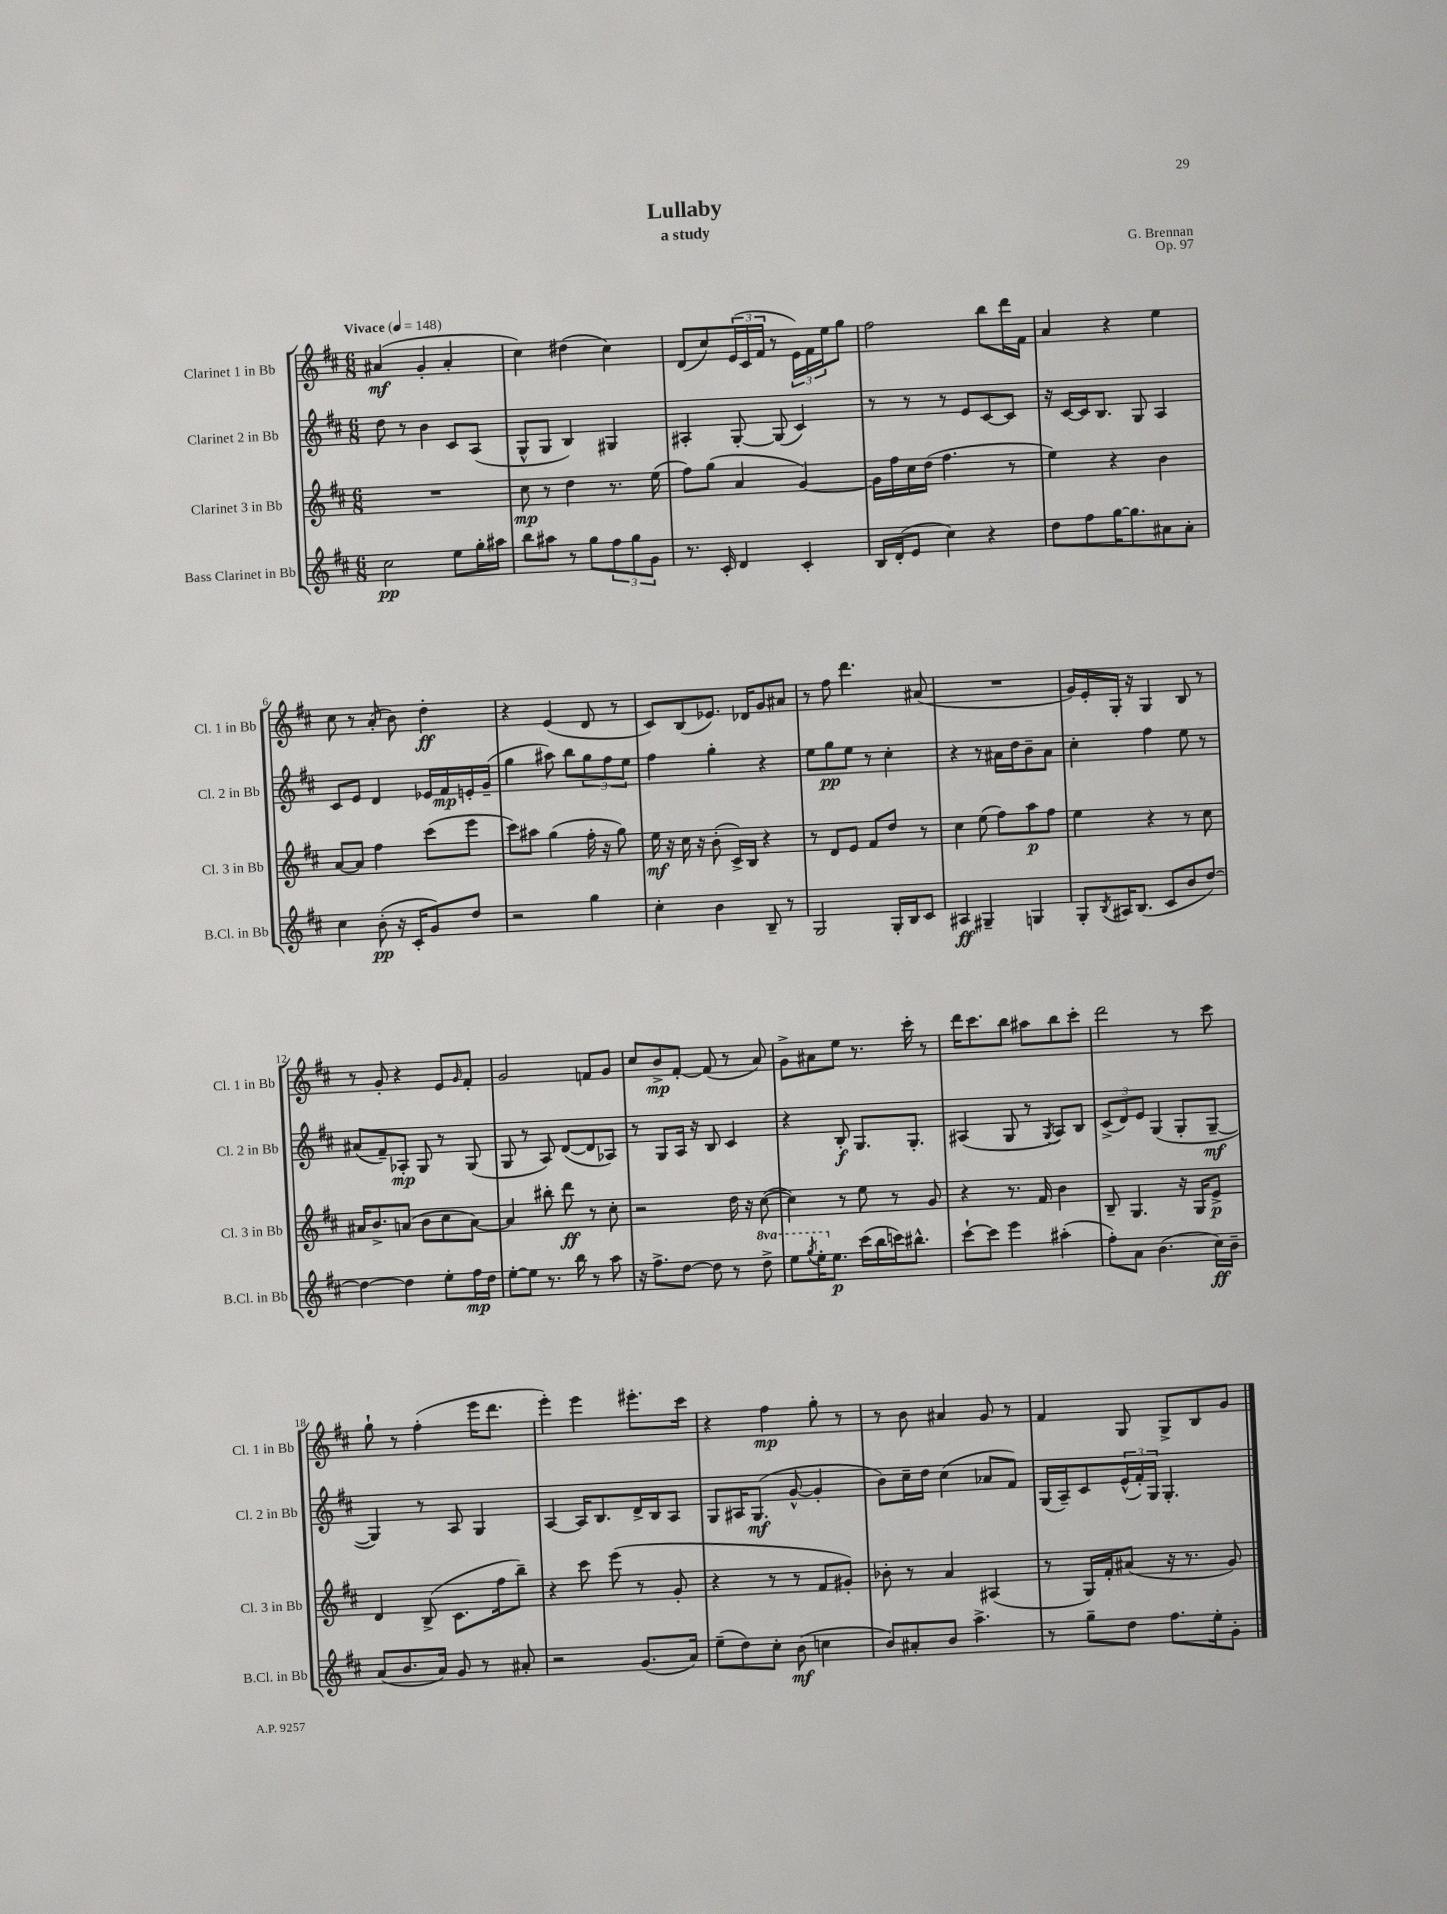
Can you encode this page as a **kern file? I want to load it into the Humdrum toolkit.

**kern	**dynam	**kern	**dynam	**kern	**dynam	**kern	**dynam
*part4	*part4	*part3	*part3	*part2	*part2	*part1	*part1
*staff4	*staff4	*staff3	*staff3	*staff2	*staff2	*staff1	*staff1
*I"Bass Clarinet in Bb	*	*I"Clarinet 3 in Bb	*	*I"Clarinet 2 in Bb	*	*I"Clarinet 1 in Bb	*
*I'B.Cl. in Bb	*	*I'Cl. 3 in Bb	*	*I'Cl. 2 in Bb	*	*I'Cl. 1 in Bb	*
*clefG2	*	*clefG2	*	*clefG2	*	*clefG2	*
*k[f#c#]	*	*k[f#c#]	*	*k[f#c#]	*	*k[f#c#]	*
*M6/8	*	*M6/8	*	*M6/8	*	*M6/8	*
*MM148	*	*MM148	*	*MM148	*	*MM148	*
=1	=1	=1	=1	=1	=1	=1	=1
!	!	!	!	!	!	!LO:TX:a:B:t=Vivace	!
2cc#\	pp	2.r	.	8dd\	.	(4a#X/	mf
.	.	.	.	8r	.	.	.
.	.	.	.	4b\	.	4g'/	.
8ee\L	.	.	.	8c#/L	.	4a#'/	.
16gg'\L	.	.	.	(8A/J	.	.	.
16aa#X\JJ	.	.	.	.	.	.	.
=2	=2	=2	=2	=2	=2	=2	=2
8bb\L	.	8cc#\	mp	8G^^/L	.	4cc#\)	.
8aa#X\J	.	8r	.	8G/J	.	.	.
8r	.	4dd\	.	4B/)	.	(4dd#X\	.
8gg\L	.	.	.	.	.	.	.
12ff#\	.	8.r	.	4G#X/	.	4cc#\)	.
12gg\	.	.	.	.	.	.	.
12g\J	.	.	.	.	.	.	.
.	.	(16ee\	.	.	.	.	.
=3	=3	=3	=3	=3	=3	=3	=3
8.r	.	8ff#\L)	.	4A#X'/	.	(8d/L	.
.	.	(8gg\J	.	.	.	8cc#/)	.
16c#'/	.	.	.	.	.	.	.
4d/	.	4a/	.	[8G'/	.	(24e/L	.
.	.	.	.	.	.	24c#/	.
.	.	.	.	.	.	24f#/JJ	.
.	.	.	.	(8G/]	.	8r	.
4c#'/	.	[4g/)	.	4c#/)	.	24e\LL)	.
.	.	.	.	.	.	24f#\	.
.	.	.	.	.	.	24ee\J	.
.	.	.	.	.	.	8gg\J	.
=4	=4	=4	=4	=4	=4	=4	=4
16B/LL	.	16g\LL]	.	8r	.	2ff#\	.
(16d'/J	.	16ff#\	.	.	.	.	.
8e/J	.	16cc#\	.	8r	.	.	.
.	.	(16dd\JJ	.	.	.	.	.
4cc#\)	.	4.ff#\	.	8r	.	.	.
.	.	.	.	8e/L	.	.	.
4r	.	.	.	[8c#/	.	8bb\L	.
.	.	8r	.	8c#/J]	.	16ddd\L	.
.	.	.	.	.	.	16f#\JJ	.
=5	=5	=5	=5	=5	=5	=5	=5
8dd\L	.	4ee\)	.	16r	.	4a/	.
.	.	.	.	[16c#/LL	.	.	.
8ff#\	.	.	.	16c#/J]	.	.	.
.	.	.	.	8.B/J	.	.	.
[16gg\K	.	4r	.	.	.	4r	.
8.gg\]	.	.	.	.	.	.	.
.	.	.	.	8G/	.	.	.
8a#X\	.	4b\	.	4A/	.	4ee\	.
8a#'\J	.	.	.	.	.	.	.
!!LO:LB:g=z
=6	=6	=6	=6	=6	=6	=6	=6
4cc#\	.	[8a/L	.	8c#/L	.	8cc#\	.
.	.	8a/J]	.	8e/J	.	8r	.
(8b'\	pp	4ff#\	.	4d/	.	(8a'/	.
16r	.	.	.	.	.	8b\)	.
16c#'/KL	.	.	.	.	.	.	.
8g/)	.	(8ccc#\L	.	16e-X/LL	.	4dd'\	ff
.	.	.	.	16f#/	mp	.	.
8dd/J	.	8eee\J	.	16en'/	.	.	.
.	.	.	.	(16g~/JJ	.	.	.
=7	=7	=7	=7	=7	=7	=7	=7
2r	.	8ccc#\L)	.	4gg\	.	4r	.
.	.	8aa#X\J	.	.	.	.	.
.	.	(4gg\	.	8aa#X\)	.	(4e/	.
.	.	.	.	8bb\L	.	.	.
4gg\	.	16ff#'\	.	12gg\	.	8d/	.
.	.	16r	.	.	.	.	.
.	.	.	.	12ff#\	.	.	.
.	.	8gg\)	.	.	.	8r	.
.	.	.	.	12ee\J	.	.	.
=8	=8	=8	=8	=8	=8	=8	=8
4cc#'\	.	16ee\	mf	4ff#\	.	8c#/L)	.
.	.	16r	.	.	.	.	.
.	.	16cc#\	.	.	.	(8B/	.
.	.	16r	.	.	.	.	.
4b\	.	(8b'\	.	4gg'\	.	8.e-X/J)	.
.	.	16c#^/LL)	.	.	.	.	.
.	.	16B/JJ	.	.	.	16d-X/KL	.
8B~/	.	4r	.	4r	.	8g/	.
8r	.	.	.	.	.	8a#X/J	.
=9	=9	=9	=9	=9	=9	=9	=9
2G/	.	8r	.	8ee\L	.	8r	.
.	.	8d/L	.	8gg\	pp	8ff#\	.
.	.	8e/J	.	8ee\J	.	4.ddd\	.
.	.	8f#/L	.	8r	.	.	.
16G'/LL	.	8dd/J	.	4cc#'\	.	.	.
16B/J	.	.	.	.	.	.	.
8c#/J	.	8r	.	.	.	(8a#X/	.
=10	=10	=10	=10	=10	=10	=10	=10
4A#X/	ff	4cc#\	.	4r	.	2.r	.
4G#X~/	.	(8ee\	.	8r	.	.	.
.	.	8ff#\L)	.	16a#X\LL	.	.	.
.	.	.	.	16dd\J	.	.	.
4Gn/	.	8aa\	p	8b~\	.	.	.
.	.	8ff#\J	.	8a#\J	.	.	.
=11	=11	=11	=11	=11	=11	=11	=11
8G'/L	.	4ee\	.	4cc#'\	.	16g/LL)	.
.	.	.	.	.	.	16e'/	.
8qB/	.	.	.	.	.	.	.
16A#X/K	.	.	.	.	.	16G'/JJ	.
(8.B/J	.	.	.	.	.	16r	.
.	.	4r	.	4ff#\	.	4G/	.
8c#/L	.	.	.	.	.	.	.
8b/	.	8r	.	8ee\	.	8B/	.
[8dd/J)	.	8cc#\	.	8r	.	8r	.
!!LO:LB:g=z
=12	=12	=12	=12	=12	=12	=12	=12
4dd\_	.	16a#X/KL	.	(8a#X/L	.	8r	.
.	.	8.b^/	.	.	.	.	.
.	.	.	.	8f#~/)	.	8g'/	.
4dd\]	.	(8an/J	.	8A-X'/J	mp	4r	.
.	.	8b\L	.	8G/	.	.	.
8ee'\L	.	8cc#\	.	8r	.	8e/L	.
.	.	.	.	.	.	16qqg/	.
16ff#\L	mp	[8a\J)	.	(8G/	.	8f#'/J	.
16dd\JJ	.	.	.	.	.	.	.
=13	=13	=13	=13	=13	=13	=13	=13
[8ee'\L	.	4a/]	.	8G/	.	2g/	.
8ee\J]	.	.	.	8r	.	.	.
8.r	.	8bb#X'\	.	8A/)	.	.	.
.	.	8ddd\	ff	([8d/L	.	.	.
16bb\	.	.	.	.	.	.	.
8r	.	8r	.	8d/]	.	8fn/L	.
8aa\	.	8cc#'\	.	8A-X/J)	.	8g/J	.
=14	=14	=14	=14	=14	=14	=14	=14
16r	.	2r	.	8r	.	8cc#/L	.
8.ff#^\L	.	.	.	.	.	.	.
.	.	.	.	8G/L	.	8b^/	mp
[8dd\J	.	.	.	16A/Jk	.	[8f#'/J	.
.	.	.	.	16r	.	.	.
8dd\]	.	.	.	8B/	.	(8f#/]	.
8r	.	16dd\	.	4c#/	.	8r	.
.	.	16r	.	.	.	.	.
*8va	*	*	*	*	*	*	*
8ddd^\	.	([8cc#\	.	.	.	8a/)	.
=15	=15	=15	=15	=15	=15	=15	=15
8eee\L	.	4cc#\])	.	4r	.	8g^\L	.
8qggg/	.	.	.	.	.	.	.
16eee'\K	.	.	.	.	.	8a#X\	.
*X8va	*	*	*	*	*	*	*
8.ee\J	p	.	.	.	.	.	.
.	.	8r	.	8B'/	f	8ee\J	.
(16ccc#\LL	.	8ee\	.	8.G/L	.	8.r	.
16bb\	.	.	.	.	.	.	.
16cccn\J)	.	8r	.	.	.	.	.
8.bb#X^^\J	.	.	.	8.G'/J	.	16ccc#'\	.
.	.	8g/	.	.	.	8r	.
=16	=16	=16	=16	=16	=16	=16	=16
[8ccc#`\L	.	4r	.	(4A#X/	.	16ddd\KL	.
.	.	.	.	.	.	8.ccc#\	.
8ccc#\J]	.	.	.	.	.	.	.
4eee\	.	8.r	.	8G/	.	8bb\J	.
.	.	.	.	8r	.	8aa#X\L	.
.	.	16f#/	.	.	.	.	.
.	.	.	.	8qG/	.	.	.
(4aa#X'\	.	4b\	.	8A#/L)	.	8bb\	.
.	.	.	.	8B/J	.	8ccc#'\J	.
=17	=17	=17	=17	=17	=17	=17	=17
8ff#'\L)	.	8B~/	.	(12c#^/L	.	2ddd\	.
.	.	.	.	12d/)	.	.	.
8a\J	.	4.G/	.	.	.	.	.
.	.	.	.	12e/J	.	.	.
(4.b\	.	.	.	(4G/	.	.	.
.	.	16r	.	8G'/L	.	8r	.
.	.	16G/KL	.	.	.	.	.
16cc#\LL)	ff	8e^/J	p	[8G~/J	mf	8ccc#\	.
16b~\JJ	.	.	.	.	.	.	.
!!LO:LB:g=z
=18	=18	=18	=18	=18	=18	=18	=18
(8a/L	.	4d/	.	4G/])	.	8gg`\	.
8.b/	.	.	.	.	.	8r	.
.	.	(8B^/	.	8r	.	(4ff#'\	.
16a/Jk)	.	.	.	.	.	.	.
8g/	.	8.c#\L	.	8A/	.	.	.
8r	.	.	.	4G/	.	16eee\KL	.
.	.	16ff#\k	.	.	.	8.ddd\J	.
8a#X'/	.	8bb~\J)	.	.	.	.	.
=19	=19	=19	=19	=19	=19	=19	=19
2r	.	4r	.	[4A/	.	4eee'\)	.
.	.	8ccc#\	.	16A/KL]	.	4eee\	.
.	.	.	.	8.B/	.	.	.
.	.	(8eee\	.	.	.	.	.
(8.g/L	.	8r	.	16d^/L	.	8.eee#X'\L	.
.	.	.	.	16B/J	.	.	.
.	.	8g'/	.	8A/J	.	.	.
16a/Jk)	.	.	.	.	.	16ccc#\Jk	.
=20	=20	=20	=20	=20	=20	=20	=20
(8ee~\L	.	4r	.	8G/L	.	4r	.
8dd\)	.	.	.	16A#X/K	.	.	.
.	.	.	.	(8.G/J	mf	.	.
8cc#'\J	.	8r	.	.	.	4ff#\	mp
(8b\	mf	8r	.	[8g^^/	.	.	.
4ccn\	.	8f#/L	.	4g'/]	.	8gg'\	.
.	.	8g#X'/J)	.	.	.	8r	.
=21	=21	=21	=21	=21	=21	=21	=21
8b/L)	.	8b-X'\	.	8b\L)	.	8r	.
8a#X'/	.	8r	.	16cc#~\L	.	8b\	.
.	.	.	.	16dd\JJ	.	.	.
8b/J	.	4a/	.	(4cc#\	.	4a#X/	.
4.aa^\	.	.	.	.	.	.	.
.	.	(4A#X/	.	8a-X/L	.	8g/	.
.	.	.	.	8f#/J)	.	8r	.
=22	=22	=22	=22	=22	=22	=22	=22
8r	.	8r	.	(16G/LL	.	4f#/	.
.	.	.	.	16A~/J)	.	.	.
8gg~\L	.	16G/LL)	.	8c#/	.	.	.
.	.	16f#'/J	.	.	.	.	.
8dd\J	.	(8a#X/J	.	(24e^^/L	.	8G/	.
.	.	.	.	24f#'/)	.	.	.
.	.	.	.	24G/JJ	.	.	.
8.ff#\L	.	16r	.	4.G'/	.	8G^/L	.
.	.	8.r	.	.	.	.	.
.	.	.	.	.	.	8B/	.
16ee'\k	.	.	.	.	.	.	.
8g'\J	.	8g/)	.	.	.	8g/J	.
==	==	==	==	==	==	==	==
*-	*-	*-	*-	*-	*-	*-	*-
